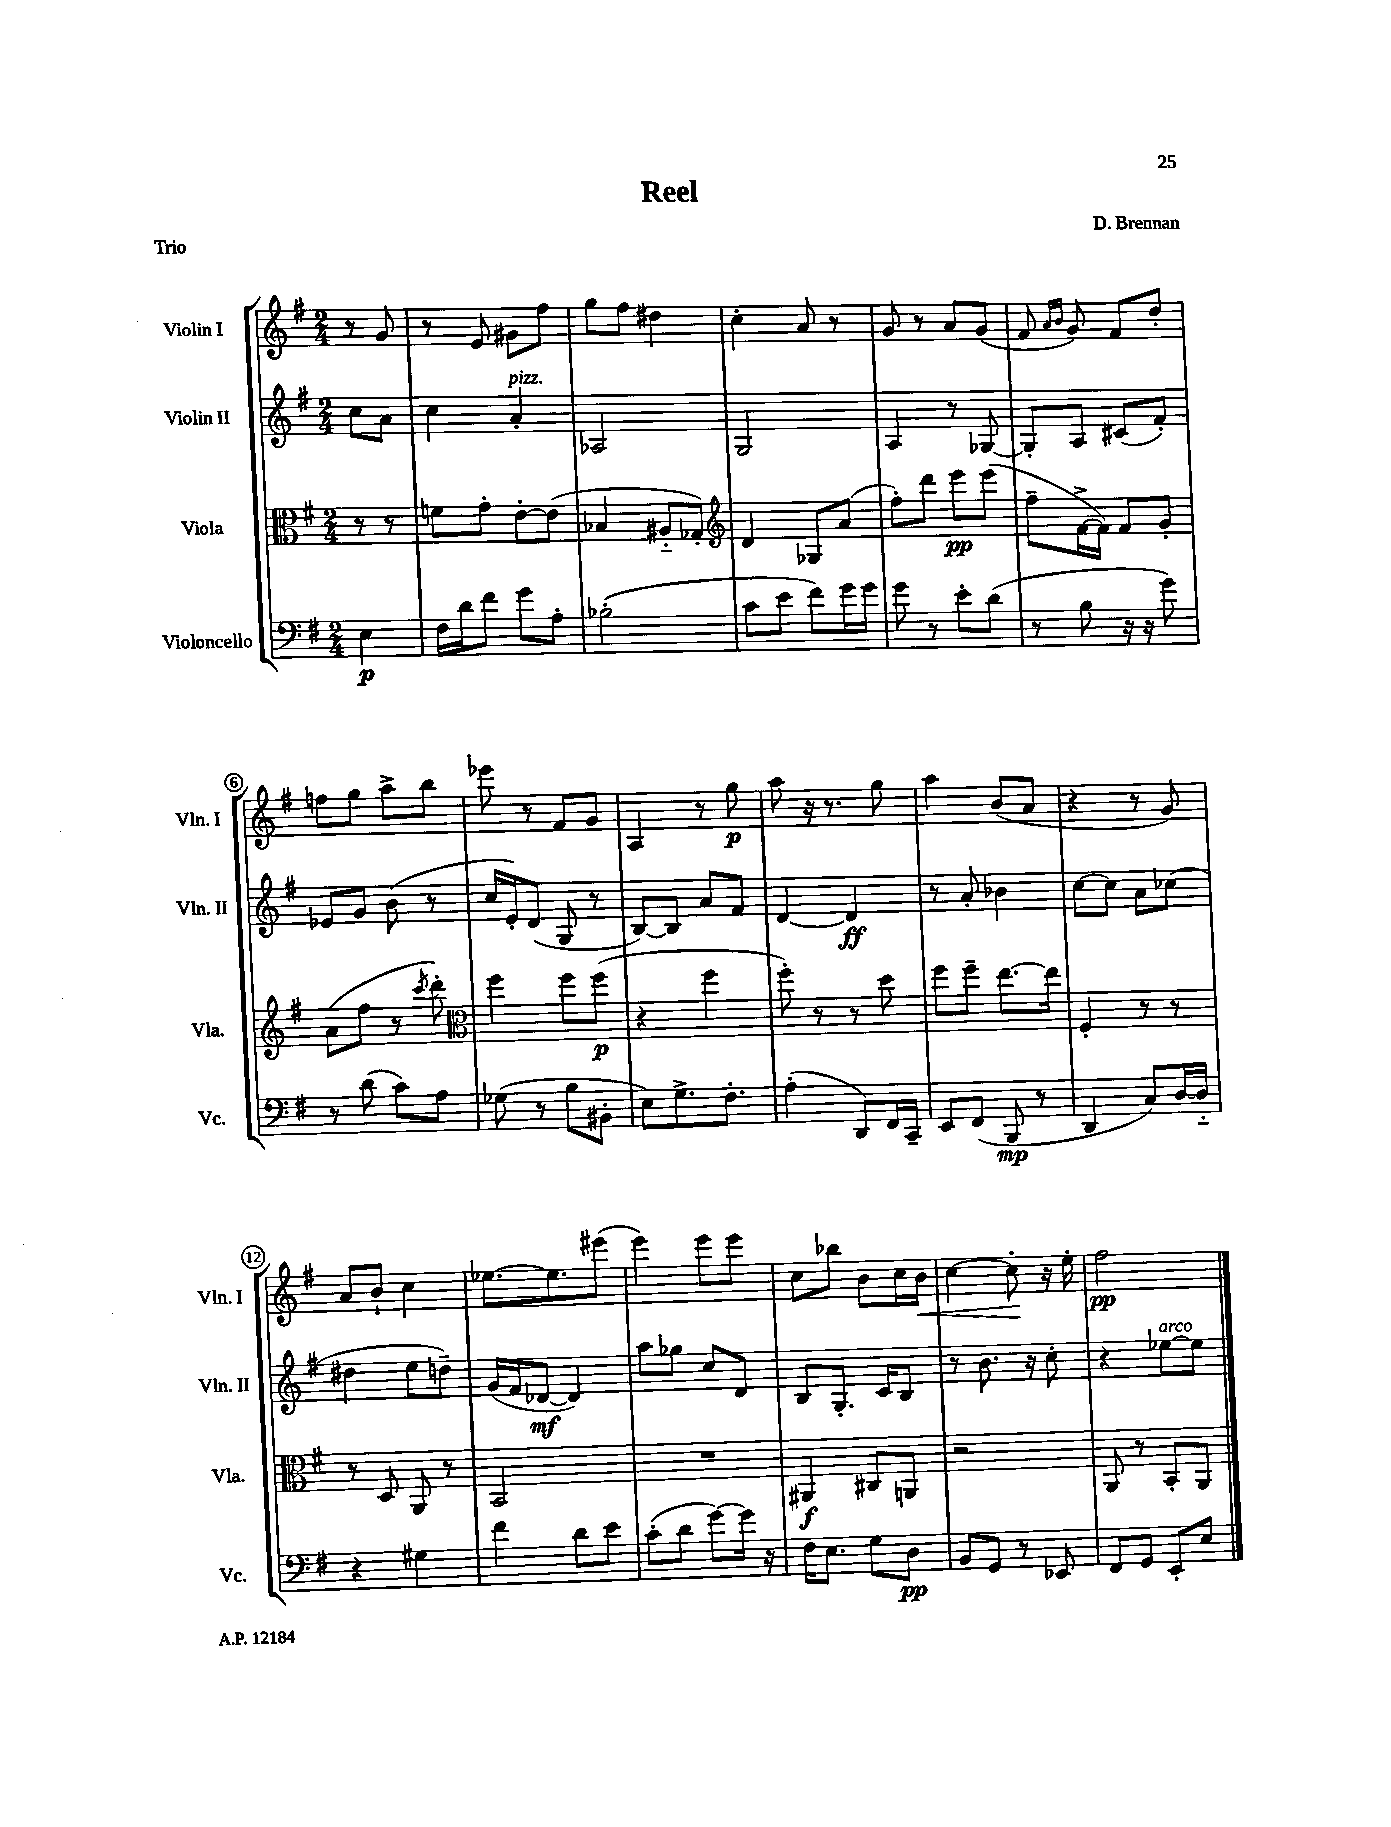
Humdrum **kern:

**kern	**kern	**kern	**kern
*staff4	*staff3	*staff2	*staff1
*clefF4	*clefC3	*clefG2	*clefG2
*k[f#]	*k[f#]	*k[f#]	*k[f#]
*M2/4	*M2/4	*M2/4	*M2/4
4E	8r	8cc	8r
.	8r	8a	8g
=	=	=	=
16F#	8f	4cc	8r
16d	.	.	.
8f#	8g'	.	8e
8g	[8e'	4a'	8g#
8A'	(8e]	.	8ff#
=	=	=	=
(2B-'	4B-	2A-	8gg
.	.	.	8ff#
.	8A#'~	.	4dd#
.	8G-')	.	.
=	=	=	=
*	*clefG2	*	*
8c	4d	2G	4cc'
8e	.	.	.
8f#)	8G-	.	8a
16g	(8a	.	8r
16g	.	.	.
=	=	=	=
8g	8ff#')	4A	8g
8r	8ddd	.	8r
8e'	8eee	8r	8a
(8d	(8eee	[8G-	(8g
=	=	=	=
8r	8ff#~	8G-']	8f#
.	.	.	16qqa
.	.	.	16qqb
8B	[16f#^	8A	8g)
.	16f#])	.	.
16r	8f#	(8c#	8f#
16r	.	.	.
8g)	8g'	8f#')	8dd'
=	=	=	=
8r	(8a	8e-	8ff
(8d	8ff#	8g	8gg
8c)	8r	(8b	8aa^
.	8qccc	.	.
8A	8ddd')	8r	8bb
=	=	=	=
*	*clefC3	*	*
(8G-	4ff#	16cc	8eee-
.	.	16e')	.
8r	.	(8d	8r
8B	8ff#	8G	8f#
8BB#'	(8ff#	8r	8g
=	=	=	=
8E)	4r	[8B)	4A
8.G^	.	8B]	.
.	4ff#	8a	8r
8.F#'	.	.	.
.	.	8f#	8gg
=	=	=	=
(4A'	8ff#')	[4d	8aa
.	8r	.	16r
.	.	.	8.r
8DD)	8r	4d]	.
16FF#	8dd	.	8gg
16CC~	.	.	.
=	=	=	=
8EE	8ff#	8r	4aa
(8FF#	8ff#~	8a'	.
8BBB	[8.ee	4b-	(8b
8r	.	.	8a
.	16ee]	.	.
=	=	=	=
4DD	4F#'	[8cc	4r
.	.	8cc]	.
8C)	8r	8a	8r
[16D	8r	(8cc-	8g)
16D'~]	.	.	.
=	=	=	=
4r	8r	4dd#	8a
.	8D	.	8b`
4G#	8AA	8ee	4cc
.	8r	8dd~)	.
=	=	=	=
4f#	2BB	(16g	[8.ee-
.	.	16f#	.
.	.	[8d-	.
.	.	.	8.ee-]
8d	.	4d-])	.
8e	.	.	(8eee#
=	=	=	=
(8c'	2r	8aa	4eee)
8d	.	8gg-	.
[8g)	.	8cc	8eee
16g]	.	8d	8eee
16r	.	.	.
=	=	=	=
16F#	4AA#	8B	8cc
8.E	.	.	.
.	.	8.G'	8bb-
8G	8C#	.	8b
.	.	16c	.
8D	8AA	8B	16cc
.	.	.	16b
=	=	=	=
8BB	2r	8r	[4cc
8GG	.	8.b	.
8r	.	.	8cc']
.	.	16r	.
8EE-	.	8cc'	16r
.	.	.	16ee'
=	=	=	=
8FF#	8AA	4r	2ff#
8GG	8r	.	.
8EE'	8BB'	[8ee-	.
8E	8AA	8ee-]	.
==	==	==	==
*-	*-	*-	*-
